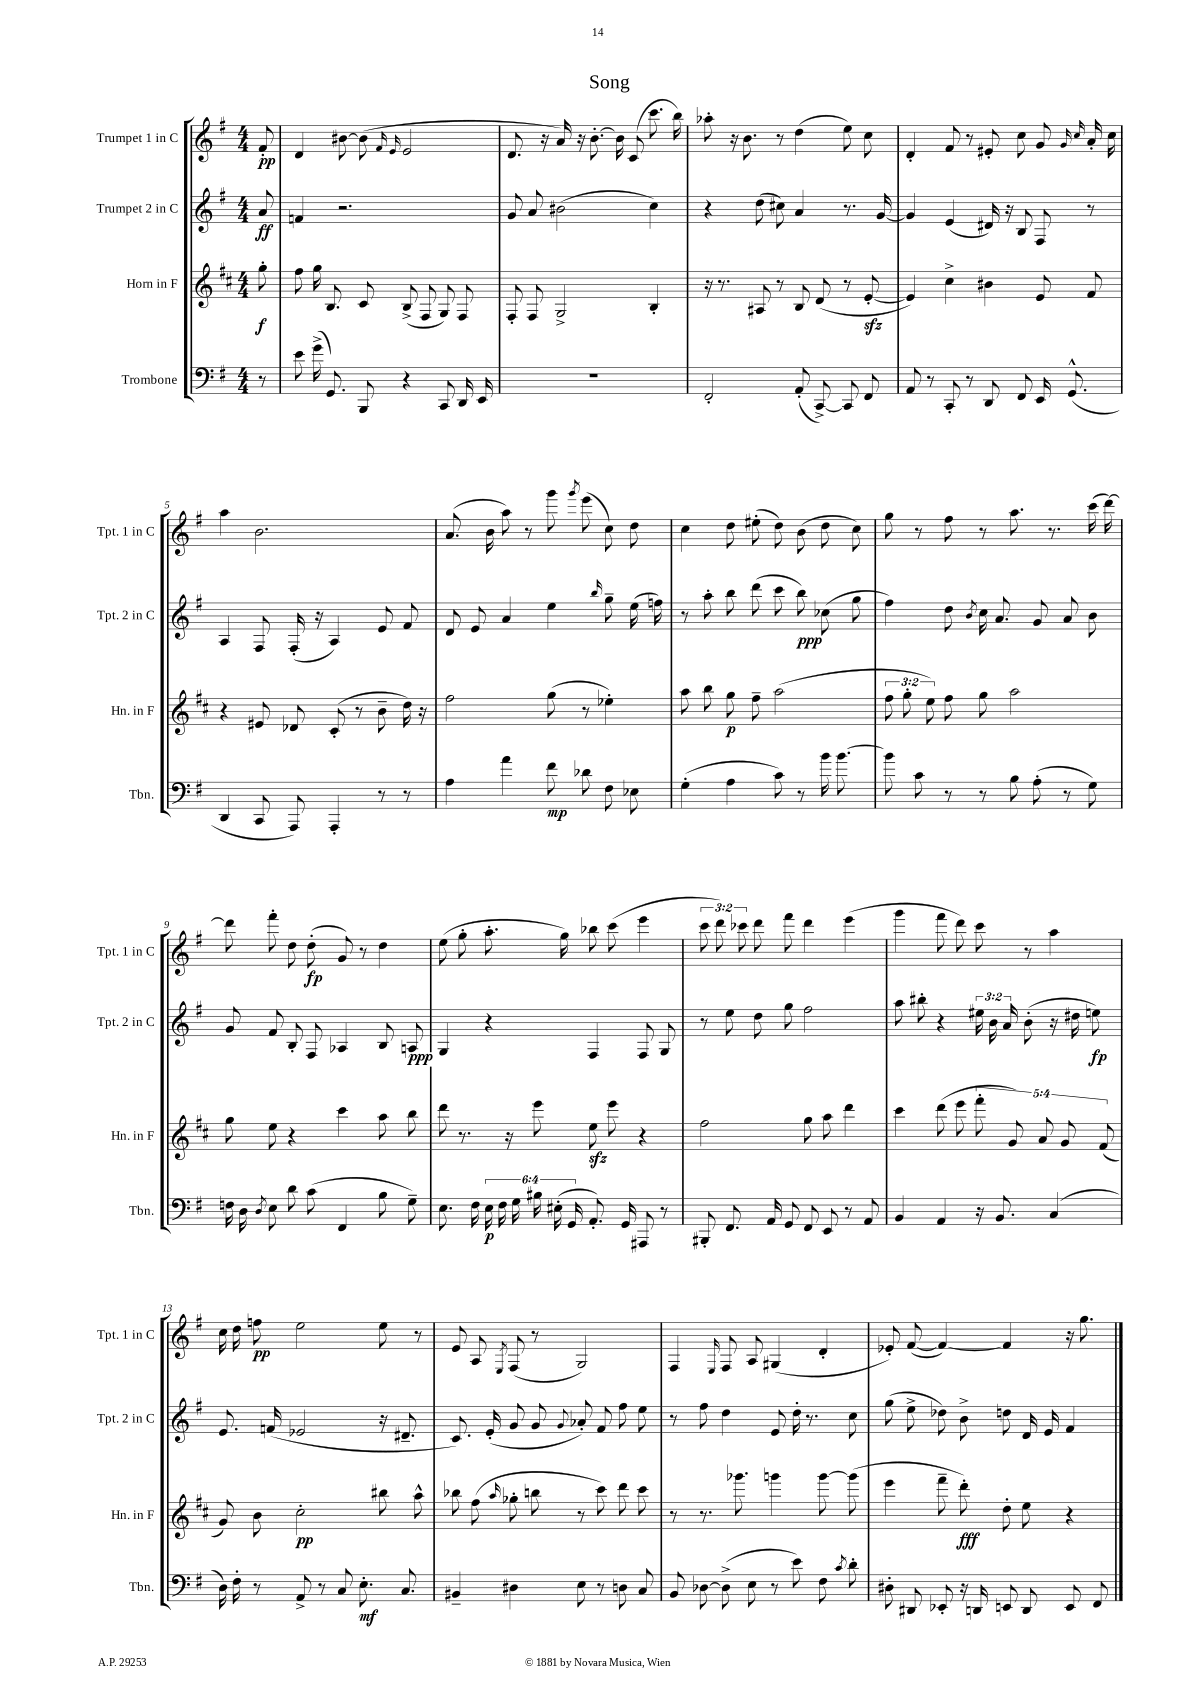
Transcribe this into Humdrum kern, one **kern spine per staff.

**kern	**dynam	**kern	**dynam	**kern	**dynam	**kern	**dynam
*part4	*part4	*part3	*part3	*part2	*part2	*part1	*part1
*staff4	*staff4	*staff3	*staff3	*staff2	*staff2	*staff1	*staff1
*I"Trombone	*	*I"Horn in F	*	*I"Trumpet 2 in C	*	*I"Trumpet 1 in C	*
*I'Tbn.	*	*I'Hn. in F	*	*I'Tpt. 2 in C	*	*I'Tpt. 1 in C	*
*clefF4	*	*clefG2	*	*clefG2	*	*clefG2	*
*k[f#]	*	*k[f#c#]	*	*k[f#]	*	*k[f#]	*
*M4/4	*	*M4/4	*	*M4/4	*	*M4/4	*
=	=	=	=	=	=	=	=
8r	.	8gg'\	f	8a/	ff	8f#'/	pp
=1	=1	=1	=1	=1	=1	=1	=1
8e\	.	8ff#\	.	4fn/	.	4d/	.
(16g^\	.	16gg\	.	.	.	.	.
8.GG/)	.	8.B/	.	.	.	.	.
.	.	.	.	2.r	.	[8b#X\	.
8BBB/	.	8c#/	.	.	.	(8b#\]	.
.	.	.	.	.	.	16qqf#/	.
.	.	.	.	.	.	16qqe/	.
4r	.	(8B^/	.	.	.	2e/	.
.	.	8F#/	.	.	.	.	.
8CC/	.	8G/)	.	.	.	.	.
16DD/	.	8F#/	.	.	.	.	.
16EE/	.	.	.	.	.	.	.
=2	=2	=2	=2	=2	=2	=2	=2
1r	.	8F#'/	.	8g/	.	8.d/	.
.	.	8F#/	.	8a/	.	.	.
.	.	.	.	.	.	16r	.
.	.	2G^/	.	(2b#X\	.	16a/)	.
.	.	.	.	.	.	16r	.
.	.	.	.	.	.	[8.b'\	.
.	.	.	.	.	.	16b\]	.
.	.	.	.	.	.	(8c/	.
.	.	4B'/	.	4cc\)	.	8.ccc\	.
.	.	.	.	.	.	16bb\)	.
=3	=3	=3	=3	=3	=3	=3	=3
2FF#'/	.	16r	.	4r	.	8aa-X'\	.
.	.	8.r	.	.	.	.	.
.	.	.	.	.	.	16r	.
.	.	.	.	.	.	8.b\	.
.	.	8A#X/	.	(8dd\	.	.	.
.	.	8r	.	8cc#X\)	.	8r	.
(8AA'/	.	8B/	.	4a/	.	(4dd\	.
[8CC^/)	.	(8d/	.	.	.	.	.
8CC/]	.	8r	.	8.r	.	8ee\)	.
8FF#/	.	[8ezz'/	.	.	.	8cc\	.
.	.	.	.	[16g/	.	.	.
=4	=4	=4	=4	=4	=4	=4	=4
8AA/	.	4e/])	.	4g/]	.	4d'/	.
8r	.	.	.	.	.	.	.
8CC'/	.	4cc#^\	.	(4e/	.	8f#/	.
8r	.	.	.	.	.	8r	.
8DD/	.	4b#X\	.	16d#X/)	.	8e#X'/	.
.	.	.	.	16r	.	.	.
8FF#/	.	.	.	8B/	.	8cc\	.
16EE/	.	8e/	.	8F#/	.	8g/	.
(8.GG^^/	.	.	.	.	.	.	.
.	.	.	.	.	.	16qqg/	.
.	.	.	.	.	.	16qqcc/	.
.	.	8f#/	.	8r	.	16a'/	.
.	.	.	.	.	.	16cc\	.
!!LO:LB:g=z
=5	=5	=5	=5	=5	=5	=5	=5
4DD/	.	4r	.	4A/	.	4aa\	.
8CC/	.	8e#X/	.	8F#/	.	2.b\	.
8AAA/)	.	8d-X/	.	(16F#'/	.	.	.
.	.	.	.	16r	.	.	.
4AAA'/	.	(8c#'/	.	4A/)	.	.	.
.	.	8r	.	.	.	.	.
8r	.	8b~\	.	8e/	.	.	.
8r	.	16dd\)	.	8f#/	.	.	.
.	.	16r	.	.	.	.	.
=6	=6	=6	=6	=6	=6	=6	=6
4A\	.	2ff#\	.	8d/	.	(8.a/	.
.	.	.	.	8e/	.	.	.
.	.	.	.	.	.	16b\	.
4a\	.	.	.	4a/	.	8aa\)	.
.	.	.	.	.	.	8r	.
8f#\	mp	(8gg\	.	4ee\	.	8ggg\	.
.	.	.	.	.	.	8qggg/	.
8d-X\	.	8r	.	.	.	(8eee\	.
.	.	.	.	16qqbb/	.	.	.
8F#\	.	4ee-X'\)	.	8gg~\	.	8cc\)	.
8E-X\	.	.	.	(16ee\	.	8dd\	.
.	.	.	.	16ffn\)	.	.	.
=7	=7	=7	=7	=7	=7	=7	=7
(4G'\	.	8aa\	.	8r	.	4cc\	.
.	.	8bb\	.	8aa'\	.	.	.
4A\	.	8gg\	p	8bb\	.	8dd\	.
.	.	8ff#~\	.	(8ddd\	.	(8ee#X'\	.
8c\)	.	(2aa\	.	8ccc\	.	8dd\)	.
8r	.	.	.	8bb\)	ppp	(8b\	.
16b\	.	.	.	(8cc-X\	.	8dd\	.
[8.b\	.	.	.	.	.	.	.
.	.	.	.	8gg\	.	8cc\)	.
=8	=8	=8	=8	=8	=8	=8	=8
8b\]	.	12ff#\	.	4ff#\)	.	8gg\	.
.	.	12gg'\	.	.	.	.	.
8c\	.	.	.	.	.	8r	.
.	.	12ee\)	.	.	.	.	.
8r	.	8ff#\	.	8dd\	.	8ff#\	.
.	.	.	.	8qb/	.	.	.
8r	.	8gg\	.	16cc\	.	8r	.
.	.	.	.	8.a/	.	.	.
8B\	.	2aa\	.	.	.	8.aa\	.
(8A'\	.	.	.	8g/	.	.	.
.	.	.	.	.	.	8.r	.
8r	.	.	.	8a/	.	.	.
8G\)	.	.	.	8b\	.	(16ccc\	.
.	.	.	.	.	.	[16ddd\)	.
!!LO:LB:g=z
=9	=9	=9	=9	=9	=9	=9	=9
16Fn\	.	8gg\	.	8g/	.	8ddd\]	.
16D\	.	.	.	.	.	.	.
8qD/	.	.	.	.	.	.	.
8E\	.	8ee\	.	8f#/	.	8fff#'\	.
8d\	.	4r	.	8B'/	.	8dd\	.
(8c\	.	.	.	8F#/	.	(8dd'\	fp
4FF#/	.	4ccc#\	.	4A-X/	.	8g/)	.
.	.	.	.	.	.	8r	.
8B\	.	8aa\	.	8B/	.	4dd\	.
8G~\)	.	8bb\	.	8An/	ppp	.	.
=10	=10	=10	=10	=10	=10	=10	=10
8.E\	.	8ddd\	.	4G/	.	(8ee\	.
.	.	8.r	.	.	.	8gg'\	.
16F#\	.	.	.	.	.	.	.
24E\	p	.	.	4r	.	8.aa'\	.
24F#\	.	.	.	.	.	.	.
.	.	16r	.	.	.	.	.
24G\	.	.	.	.	.	.	.
24B#X\	.	8eee\	.	.	.	.	.
(24E#X'\	.	.	.	.	.	.	.
.	.	.	.	.	.	16gg\)	.
24GG/	.	.	.	.	.	.	.
8.AA'/)	.	8eezz\	.	4F#/	.	8bb-X\	.
.	.	8eee\	.	.	.	(8ccc\	.
16GG/	.	.	.	.	.	.	.
8AAA#X/	.	4r	.	8F#/	.	4eee\	.
8r	.	.	.	8G/	.	.	.
=11	=11	=11	=11	=11	=11	=11	=11
8BBB#X'/	.	2ff#\	.	8r	.	12ccc\	.
.	.	.	.	.	.	12ddd\)	.
8.FF#/	.	.	.	8ee\	.	.	.
.	.	.	.	.	.	12ccc-X\	.
.	.	.	.	8dd\	.	8ddd\	.
16AA/	.	.	.	.	.	.	.
8GG/	.	.	.	8gg\	.	8fff#\	.
8FF#/	.	8gg\	.	2ff#\	.	4ddd\	.
8EE/	.	8aa\	.	.	.	.	.
8r	.	4ddd\	.	.	.	(4eee\	.
8AA/	.	.	.	.	.	.	.
=12	=12	=12	=12	=12	=12	=12	=12
4BB/	.	4ccc#\	.	8aa\	.	4ggg\	.
.	.	.	.	8bb#X'\	.	.	.
4AA/	.	(8ddd\	.	4r	.	8fff#\	.
.	.	8eee\	.	.	.	8ddd\)	.
16r	.	10fff#'\	.	24ee#X\	.	8ccc\	.
.	.	.	.	24b\	.	.	.
8.BB/	.	.	.	.	.	.	.
.	.	.	.	24a/	.	.	.
.	.	10g/)	.	.	.	.	.
.	.	.	.	(8b'\	.	8r	.
.	.	10a/	.	.	.	.	.
(4C/	.	.	.	16r	.	4aa\	.
.	.	10g/	.	.	.	.	.
.	.	.	.	16dd#X\	.	.	.
.	.	.	.	8een\)	fp	.	.
.	.	(10f#/	.	.	.	.	.
!!LO:LB:g=z
=13	=13	=13	=13	=13	=13	=13	=13
16D\)	.	8g/)	.	8.e/	.	16cc\	.
16F#'\	.	.	.	.	.	16dd\	.
8r	.	8b\	.	.	.	8ffn\	pp
.	.	.	.	(16fn/	.	.	.
8AA^/	.	2cc#'\	pp	2e-X/	.	2ee\	.
8r	.	.	.	.	.	.	.
8C/	.	.	.	.	.	.	.
8.E'\	mf	.	.	.	.	.	.
.	.	8bb#X\	.	16r	.	8ee\	.
8.C/	.	.	.	8.d#X~/	.	.	.
.	.	8aa^^\	.	.	.	8r	.
=14	=14	=14	=14	=14	=14	=14	=14
4BB#X~/	.	8bb-X\	.	8.c/)	.	8e/	.
.	.	(8ff#\	.	.	.	8A/	.
.	.	.	.	(16e'/	.	.	.
.	.	16qqaa/	.	.	.	8qE/	.
4D#X\	.	8gg-X'\	.	8g/	.	(8F#/	.
.	.	8bbn\	.	8g/	.	8r	.
.	.	.	.	8qqg/	.	.	.
8E\	.	8r	.	8a-X'/)	.	2G/)	.
8r	.	8ccc#\)	.	8f#/	.	.	.
8Dn\	.	8ddd\	.	8ff#\	.	.	.
8C/	.	8ccc#\	.	8ee\	.	.	.
=15	=15	=15	=15	=15	=15	=15	=15
8BB/	.	8r	.	8r	.	4F#/	.
[8D-X\	.	8.r	.	8ff#\	.	.	.
.	.	.	.	.	.	16qqE/	.
(8D-^\]	.	.	.	4dd\	.	8F#/	.
.	.	8.ggg-X\	.	.	.	.	.
8E\	.	.	.	.	.	8A/	.
8r	.	4gggn\	.	8e/	.	(4G#X/	.
8e\)	.	.	.	16dd'\	.	.	.
.	.	.	.	8.r	.	.	.
8F#\	.	[8ggg\	.	.	.	4d'/	.
8qc/	.	.	.	.	.	.	.
8d'\	.	(8ggg\]	.	8cc\	.	.	.
=16	=16	=16	=16	=16	=16	=16	=16
8D#X'\	.	4eee\	.	(8gg\	.	8e-X'/)	.
8DD#X/	.	.	.	8ee^\	.	([8f#/	.
8EE-X'/	.	8fff#~\	.	8dd-X\)	.	4f#/_)	.
16r	.	8ddd'\)	fff	8b^\	.	.	.
16DDn/	.	.	.	.	.	.	.
8EEn/	.	8dd'\	.	8ddn\	.	4f#/]	.
8DD/	.	8ee\	.	16d/	.	.	.
.	.	.	.	16e/	.	.	.
8EE/	.	4r	.	4f#/	.	16r	.
.	.	.	.	.	.	8.gg\	.
8FF#/	.	.	.	.	.	.	.
==	==	==	==	==	==	==	==
*-	*-	*-	*-	*-	*-	*-	*-
